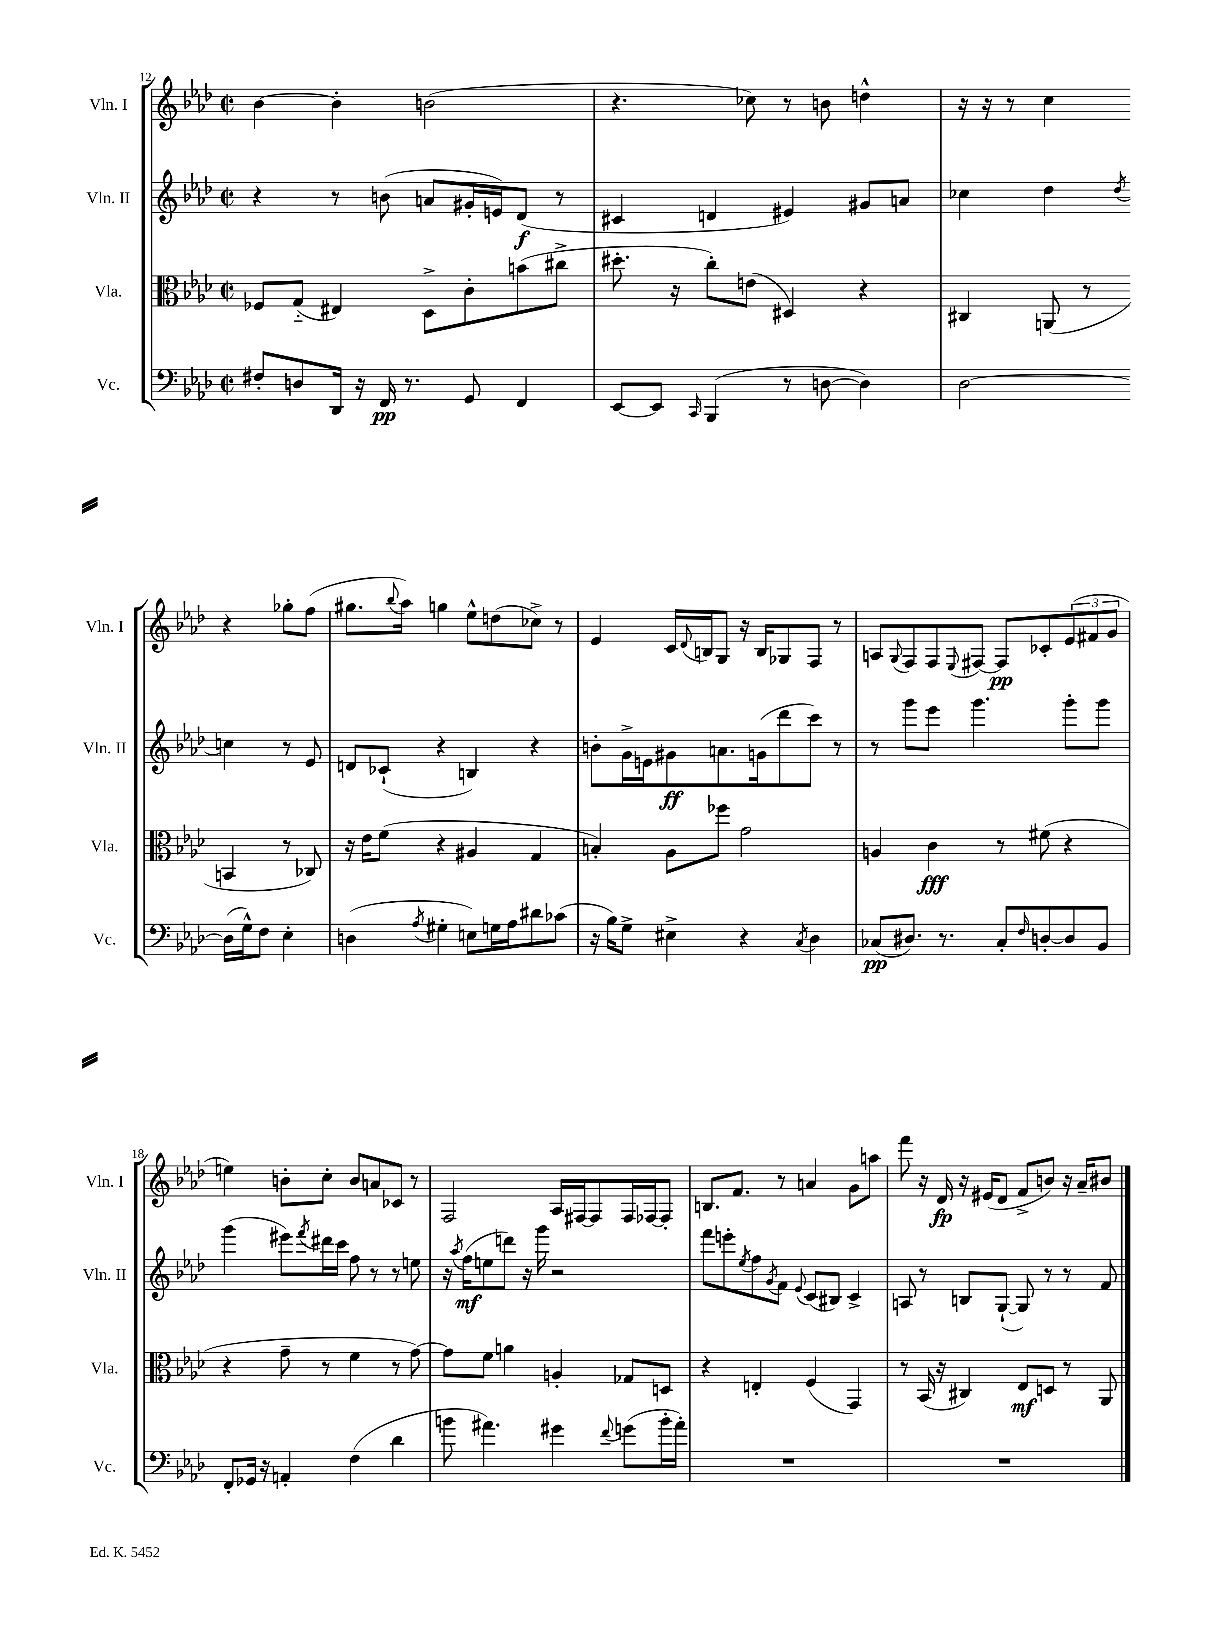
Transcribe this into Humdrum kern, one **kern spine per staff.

**kern	**kern	**kern	**kern
*staff4	*staff3	*staff2	*staff1
*clefF4	*clefC3	*clefG2	*clefG2
*k[b-e-a-d-]	*k[b-e-a-d-]	*k[b-e-a-d-]	*k[b-e-a-d-]
*M2/2	*M2/2	*M2/2	*M2/2
*met(c|)	*met(c|)	*met(c|)	*met(c|)
8F#'	8F-	4r	[4b-
8D	(8G'~	.	.
16DD-	4E#)	8r	4b-']
16r	.	.	.
16FF	.	(8b	.
8.r	.	.	.
.	8D-^	8a	(2b
8GG	8c'	16g#'	.
.	.	16e)	.
4FF	(8b	(8d-	.
.	8cc#^	8r	.
=	=	=	=
[8EE-	8.dd#'	4c#	4.r
8EE-]	.	.	.
.	16r	.	.
16qqCC	.	.	.
(4BBB-	8cc')	4d	.
.	(8e	.	8cc-)
8r	4D#)	4e#)	8r
[8D	.	.	8b
4D])	4r	8g#	4dd^^
.	.	8a	.
=	=	=	=
[2D-	4C#	4cc-	16r
.	.	.	16r
.	.	.	8r
.	(8AA	4dd-	4cc
.	8r	.	.
.	.	8qdd-	.
(16D-]	4BB	4cc	4r
16G^^)	.	.	.
8F	.	.	.
4E-'	8r	8r	8gg-'
.	8C-)	8e-	(8ff
=	=	=	=
(4D	16r	8d	8.gg#
.	16e-	.	.
.	(8f	(8c-`	.
.	.	.	8qqbb-
.	.	.	16aa-)
8qA-	.	.	.
4G#'	4r	4r	4gg
8E)	4A#	4B)	8ee-^^
16G	.	.	(8dd
16A-	.	.	.
8d#	4G	4r	8cc-^)
(8c-	.	.	8r
=	=	=	=
16r	4B')	8b'	4e-
16B-)	.	.	.
8G^	.	16g^	.
.	.	16e	.
4E#^	8A-	8g#	16c
.	.	.	8qqd-
.	.	.	16B
.	8ff-	8.a	8G
4r	2g	.	16r
.	.	(16g	16B
.	.	8ddd-	8G-
8qC	.	.	.
4D-	.	8ccc)	8F
.	.	8r	8r
=	=	=	=
(8C-	4A	8r	8A
.	.	.	8qqG
8.D#)	.	8ggg	8F
.	4c	8eee-	8F
8.r	.	.	.
.	.	.	8qqE-
.	.	4.ggg	[8F#
8C-'	8r	.	8F#]
16qqF	.	.	.
[8D'	(8f#	.	8c-'
8D]	4r	8ggg'	(12e-
.	.	.	12f#
8BB-	.	8ggg	.
.	.	.	12g
=	=	=	=
8FF'	4r	(4ggg	4ee)
16GG-	.	.	.
16r	.	.	.
4AA'	8g~	8eee#)	8b'
.	.	8qfff	.
.	8r	16ddd#	8cc'
.	.	16ccc	.
(4F	4f	8ff	8b
.	.	8r	8a
4d-	8r	8r	8c-
.	[8g)	8ee	8r
=	=	=	=
8b	8g]	16r	2F
.	.	8qaa-	.
.	.	(16ff	.
4.a#)	8f	8ee	.
.	4a	8ddd)	.
.	.	16r	.
.	.	16ggg	.
4g#	4A'	2r	16A-
.	.	.	[16F#
.	.	.	8F#]
8qqf	.	.	.
(8g	8G-	.	16F#
.	.	.	[16F-
16b'	8D	.	8F-']
16a#')	.	.	.
=	=	=	=
1r	4r	8fff	8.B
.	.	8eee'	.
.	.	.	8.f
.	.	8qee-	.
.	4E'	8ff	.
.	.	8qg	.
.	.	8f	8r
.	.	8qqe-	.
.	(4F	(8c	4a
.	.	8B#)	.
.	4GG)	4c^	8g
.	.	.	8aa
=	=	=	=
1r	8r	8A	8fff
.	(16BB-	8r	16r
.	16r	.	16d-
.	4C#)	8B	16r
.	.	.	(16e#
.	.	([8G`	8d-
.	8E-	8G])	8f^
.	8D	8r	8b)
.	8r	8r	16r
.	.	.	16a-~
.	8AA-	8f	8b#
==	==	==	==
*-	*-	*-	*-
